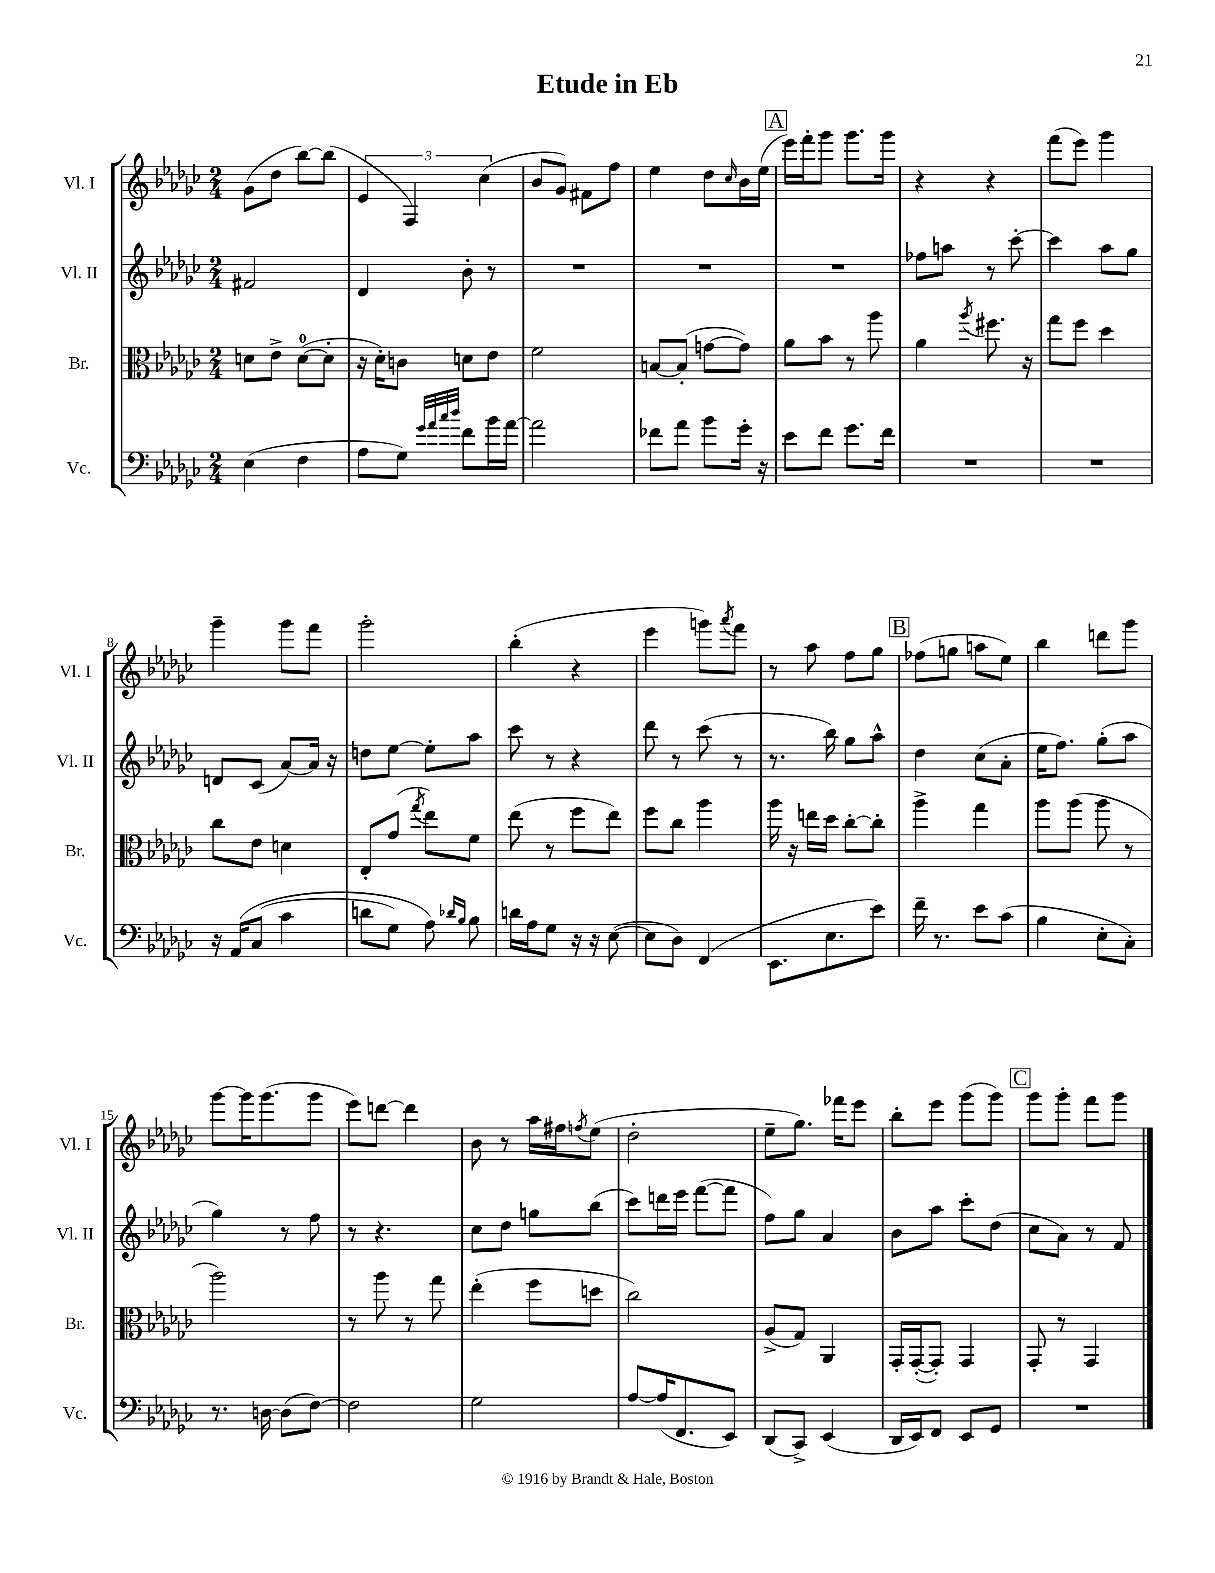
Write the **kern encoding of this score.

**kern	**kern	**kern	**kern
*staff4	*staff3	*staff2	*staff1
*clefF4	*clefC3	*clefG2	*clefG2
*k[b-e-a-d-g-c-]	*k[b-e-a-d-g-c-]	*k[b-e-a-d-g-c-]	*k[b-e-a-d-g-c-]
*M2/4	*M2/4	*M2/4	*M2/4
(4E-\	8d\L	2f#/	(8g-\L
.	8e-^\J	.	8dd-\J
4F\	([8d\L	.	[8bb-\L)
.	8d'\]J	.	(8bb-\]J
=	=	=	=
8A-\L	16r	4d-/	6e-/
.	16d-'\LK)	.	.
8G-\J)	8c\J	.	.
.	.	.	6F/)
32qqg-/LLL	.	.	.
32qqa-/	.	.	.
32qqcc-/	.	.	.
32qqdd-/JJJ	.	.	.
8f\L	8d\L	8b-'\	.
.	.	.	(6cc-\
16b-\L	8e-\J	8r	.
[16a-\JJ	.	.	.
=	=	=	=
2a-\]	2f\	2r	8b-/L
.	.	.	8g-/J)
.	.	.	8f#\L
.	.	.	8ff\J
=	=	=	=
8f-\L	[8B/L	2r	4ee-\
8a-\J	(8B'/]J	.	.
8b-\L	[8g\L	.	8dd-\L
.	.	.	16qqcc-/
16g-'\Jk	8g\]J)	.	16b-\L
16r	.	.	(16ee-\JJ
=	=	=	=
8e-\L	8a-\L	2r	16eee-\LL)
.	.	.	16fff'\J
8f\J	8b-\J	.	8ggg-\J
8.g-\L	8r	.	8.ggg-\L
.	8aa-\	.	.
16f\Jk	.	.	16ggg-\Jk
=	=	=	=
2r	4a-\	8ff-\L	4r
.	.	8aa\J	.
.	8qaa-/	.	.
.	8.ff#\	8r	4r
.	.	[8ccc-'\	.
.	16r	.	.
=	=	=	=
2r	8gg-\L	4ccc-\]	(8fff\L
.	8ff\J	.	8eee-\J)
.	4dd-\	8aa-\L	4ggg-\
.	.	8gg-\J	.
=	=	=	=
16r	8cc-\L	8d/L	4ggg-~\
&(16AA-/LK	.	.	.
(8C-/J	8e-\J	(8c-/J	.
4c-\	4d\	[8a-/L)	8ggg-\L
.	.	16a-/]Jk	8fff\J
.	.	16r	.
=	=	=	=
8d\L	8E-'/L	8dd\L	2ggg-'\
8G-\J)	(8g-/J	[8ee-\J	.
.	8qgg-/	.	.
8A-\&)	8ee-\L)	8ee-'\]L	.
16qqd-/LL	.	.	.
16qqB-/JJ	.	.	.
8B-\	8f\J	8aa-\J	.
=	=	=	=
16d\LL	(8ee-\	8ccc-\	(4bb-'\
16A-\J	.	.	.
8G-\J	8r	8r	.
16r	8ff\L	4r	4r
16r	.	.	.
([8E-\	8ee-\J)	.	.
=	=	=	=
8E-\]L	8ff\L	8ddd-\	4eee-\
8D-\J)	8cc-\J	8r	.
(4FF/	4aa-\	(8ccc-\	8ggg\L)
.	.	.	8qaaa-/
.	.	8r	8fff\J
=	=	=	=
8.EE-\L	16aa-\	8.r	8r
.	16r	.	.
.	16ee\LL	.	8aa-\
8.E-\	16dd-\JJ	16bb-\)	.
.	[8cc-'\L	8gg-\L	8ff\L
8e-\J)	8cc-'\]J	8aa-^^\J	8gg-\J
=	=	=	=
16f~\	4aa-^\	4dd-\	(8ff-\L
8.r	.	.	.
.	.	.	8gg\J
8e-\L	4gg-\	(8cc-\L	8aa\L
(8c-\J	.	8a-'\J	8ee-\J)
=	=	=	=
4B-\	8aa-\L	16ee-\LK	4bb-\
.	.	8.ff\J)	.
.	(8aa-\J	.	.
8E-'\L	8aa-\	(8gg-'\L	8ddd\L
8C-'\J)	8r	8aa-\J	8ggg-\J
=	=	=	=
8.r	2aa-\)	4gg-\)	[8ggg-\L
.	.	.	16ggg-\]K
[16D\	.	.	(8.ggg-\
(8D\]L	.	8r	.
[8F\J)	.	8ff\	8ggg-\J
=	=	=	=
2F\]	8r	8r	8eee-\L)
.	8aa-\	4.r	[8ddd\J
.	8r	.	4ddd\]
.	8gg-\	.	.
=	=	=	=
2G-\	(4ee-'\	8cc-\L	8b-\
.	.	8dd-\J	8r
.	8ff\L	8gg\L	16aa-\LL
.	.	.	16ff#\J
.	.	.	8qff/
.	8dd\J	(8bb-\J	(8ee-\J
=	=	=	=
[8A-/L	2cc-\)	8ccc-\L)	2dd-'\
(16A-/]K	.	16ddd\L	.
8.FF/	.	16eee-\JJ	.
.	.	([8fff\L	.
8EE-/J)	.	8fff\]J	.
=	=	=	=
(8DD-/L	(8A-^/L	8ff\L)	8ee-~\L
8CC-^/J)	8G-/J)	8gg-\J	8.gg-\J)
(4EE-/	4AA-/	4a-/	.
.	.	.	16fff-\LK
.	.	.	8eee-\J
=	=	=	=
16DD-/LL	16GG-'/LL	8b-\L	8bb-'\L
16EE-/J)	([16GG-'/J	.	.
8FF/J	8GG-'/]J)	8aa-\J	8eee-\J
8EE-/L	4GG-/	8ccc-'\L	(8ggg-\L
8GG-/J	.	(8dd-\J	8ggg-\J)
=	=	=	=
2r	8GG-'/	8cc-\L	8ggg-\L
.	8r	8a-\J)	8ggg-'\J
.	4GG-/	8r	8fff\L
.	.	8f/	8ggg-\J
==	==	==	==
*-	*-	*-	*-
